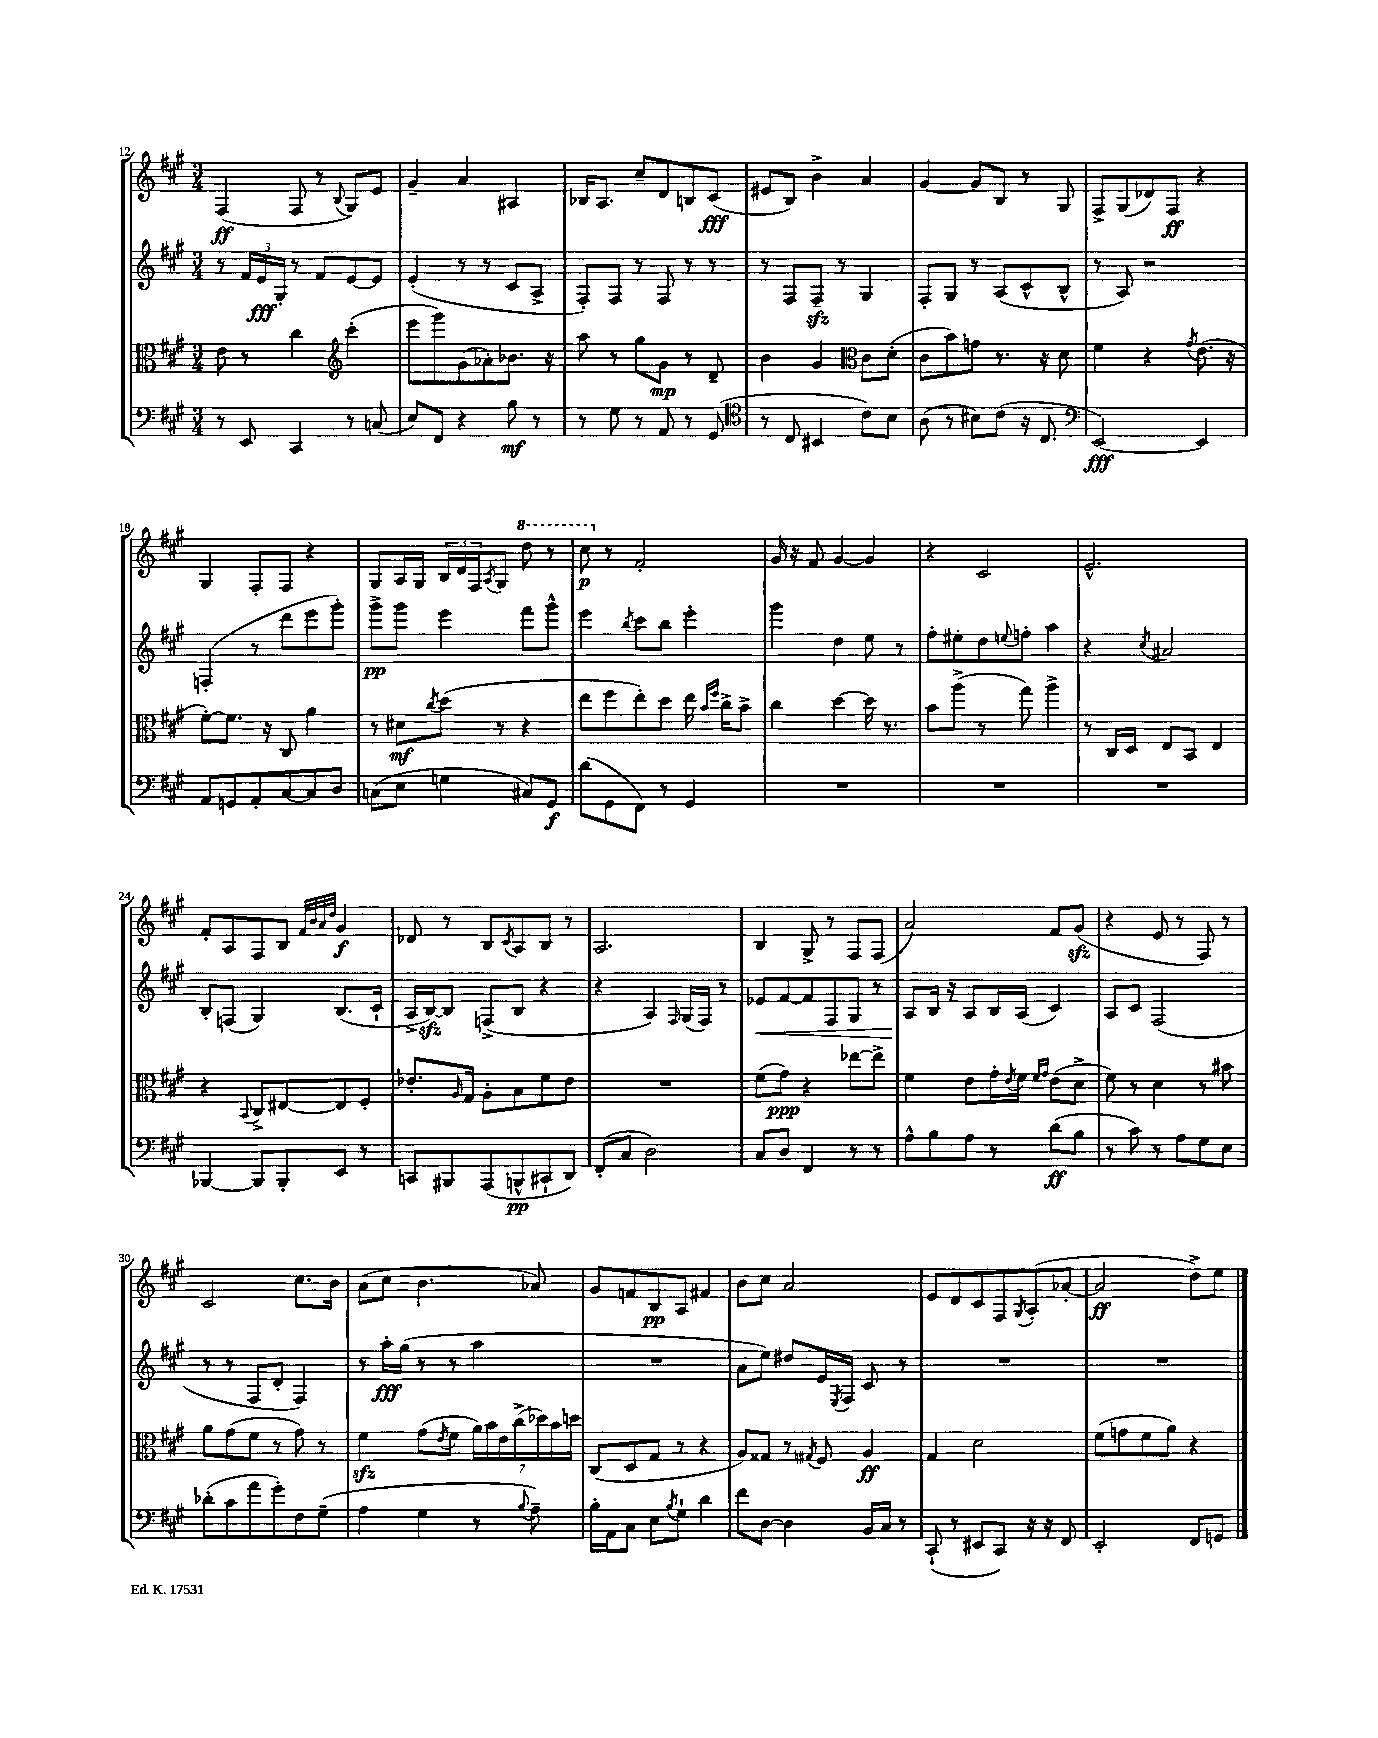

**kern	**kern	**kern	**kern
*staff4	*staff3	*staff2	*staff1
*clefF4	*clefC3	*clefG2	*clefG2
*k[f#c#g#]	*k[f#c#g#]	*k[f#c#g#]	*k[f#c#g#]
*M3/4	*M3/4	*M3/4	*M3/4
8r	8e	8r	(4F#
8EE	8r	24f#	.
.	.	24e	.
.	.	24G#'	.
4CC#	4cc#	8r	8F#
.	.	8f#	8r
*	*clefG2	*	*
.	.	.	8qqB
8r	(4ccc#'	[8e	8G#)
(8C	.	8e]	8e
=	=	=	=
8E)	8eee	(4e'	4g#~
8FF#	8ggg#)	.	.
4r	(8g#	8r	4a
.	8a-')	8r	.
8B	8.b-	8c#	4A#
8r	.	8A^	.
.	16r	.	.
=	=	=	=
8r	8aa	8F#')	16B-
.	.	.	8.A
8G#	8r	8F#	.
8r	8gg#	8r	8cc#~
8AA	8g#	8F#	8d
8r	8r	8r	8B
(8GG#	8d~	8r	(8c#
=	=	=	=
*clefC4	*	*	*
8r	4b	8r	8e#
8C#	.	8F#	8B)
4BB#	4g#	8F#~	4b^
.	.	8r	.
*	*clefC3	*	*
8c#)	8c#	4G#	4a
8B	(8d'	.	.
=	=	=	=
(8A	8c#	8F#'	[4g#
8r	8b)	8G#	.
8B#)	8g	8r	8g#]
(8c#	8.r	(8A	8B
16r	.	8c#^^	8r
8.C#	16r	.	.
.	8d	8B^^	8G#
=	=	=	=
*clefF4	*	*	*
[2EE)	4f#	8r	8F#^
.	.	8A)	(8G#
.	4r	2r	8d-)
.	.	.	8F#
.	8qg#	.	.
4EE]	(8.e	.	4r
.	16r	.	.
=	=	=	=
8AA	[8f#')	(4F'	4G#
8GG	8.f#]	.	.
8AA'	.	8r	8F#'
.	16r	.	.
[8C#	8C#	8ddd	8F#
8C#]	4a	8eee	4r
8D	.	8ggg#')	.
=	=	=	=
(8C	8r	8ggg#^	8G#
8E	8d#	8ggg#	16A
.	.	.	16G#
.	8qcc#	.	.
4G	(8dd	4eee	24B
.	.	.	24d
.	.	.	24F#
.	.	.	8qA
.	8r	.	8G#
8C#)	4r	8fff#	8ddd
8GG#	.	8ggg#^^	8r
=	=	=	=
(8d	8ee	4eee	8ccc#
8GG#	8ff#	.	8r
.	.	8qbb	.
8FF#)	8ee')	8ccc#	2f#'
8r	8dd	8bb	.
4GG#	16ee	4eee'	.
.	16qqb	.	.
.	16qqff#	.	.
.	16cc#^	.	.
.	8b^	.	.
=	=	=	=
2.r	4cc#	4ggg#	16g#
.	.	.	16r
.	.	.	8f#
.	[4dd	4dd	[4g#
.	16dd]	8ee	4g#]
.	8.r	.	.
.	.	8r	.
=	=	=	=
2.r	8b	8ff#'	4r
.	(8aa^	8ee#'	.
.	8r	8dd	2c#
.	.	8qqee	.
.	8gg#)	8ff'	.
.	4aa^	4aa	.
=	=	=	=
2.r	8r	4r	2.e^^
.	16C#	.	.
.	16D	.	.
.	.	8qcc#	.
.	8E	2a#	.
.	8BB	.	.
.	4E	.	.
=	=	=	=
[4BBB-	4r	8B'	8f#'
.	.	(8F	8A
.	8qqBB	.	.
8BBB-]	8C#^	4G#)	8F#
8BBB-'	[8E#	.	8B
.	.	.	32qqf#
.	.	.	32qqb
.	.	.	32qqa
.	.	.	32qqdd
8EE	8E#]	(8.B	4g#
8r	8F#'	.	.
.	.	16c#`	.
=	=	=	=
8CC	8.e-'	16A^	8d-
.	.	[16B)	.
8BBB#	.	8B]	8r
.	16qqA	.	.
.	16G#	.	.
(8AAA	8A'	(8F^	8B
.	.	.	8qc#
8BBB^^	8B	8B	8A
8CC#`	8f#	4r	8B
8DD)	8e-	.	8r
=	=	=	=
(8FF#'	2.r	4r	2.A
8C#	.	.	.
2D)	.	4A)	.
.	.	16qqF#	.
.	.	(16G#	.
.	.	16F#)	.
.	.	8r	.
=	=	=	=
8C#	(8f#	8e-	4B
8D	8g#)	[8f#	.
4FF#	4r	8f#]	8G#^
.	.	8F#	8r
8r	[8ee-	8G#	8F#
8r	8ee-^]	8r	(8F#
=	=	=	=
8A^^	4f#	8A	2a)
8B	.	16B	.
.	.	16r	.
8A	8e	8A	.
8r	16g#'	16B	.
.	8qe	.	.
.	16f#	(16A	.
.	16qqf#	.	.
.	16qqg#	.	.
(8d	(8e	4c#)	8f#
8B	8d^	.	(8g#
=	=	=	=
8r	8f#)	8A	4r
8c#)	8r	8c#	.
8r	4d	(2F#	8e
8A	.	.	8r
8G#	8r	.	8F#)
8E	8b#	.	8r
=	=	=	=
(8d-'	8a	8r	2c#
8c#	(8g#	8r	.
8a	8f#	8F#	.
8g#')	8r	8d'	.
8F#	8g#)	4F#)	8.cc#
(8G#~	8r	.	.
.	.	.	16b
=	=	=	=
4A	4f#	8r	(8a
.	.	16aa'	8cc#
.	.	(16gg#	.
4G#	(8g#	8r	4.b
.	8qe	.	.
.	8f#	8r	.
8r	28a)	4aa	.
.	28b	.	.
.	28e	.	.
.	(28cc#^	.	.
8qqB	.	.	.
8A~)	.	.	8a-)
.	28dd-)	.	.
.	28b	.	.
.	28dd	.	.
=	=	=	=
16B'	(8C#	2.r	8g#
16AA	.	.	.
8C#	8D	.	8f
8E	8G#	.	8B
8qB	.	.	.
8G#`	8r	.	8A
4d	4r	.	4f#
=	=	=	=
8f#	8A)	8a	8b
[8D	8G##	8ee)	8cc#
4D]	8r	8dd#	2a
.	8qG#	.	.
.	8F#	16e	.
.	.	8qE	.
.	.	16F#	.
16BB	4A	8c#	.
16C#	.	.	.
8r	.	8r	.
=	=	=	=
(8CC#`	4G#	2.r	8e
8r	.	.	8d
8EE#	2d	.	8c#
8CC#)	.	.	8F#
.	.	.	8qG#
16r	.	.	(8A'
16r	.	.	.
8FF#	.	.	[8a-'
=	=	=	=
2EE'	(8f#	2.r	2a-]
.	8g	.	.
.	8f#	.	.
.	8a)	.	.
8FF#	4r	.	8dd^)
8GG	.	.	8ee
==	==	==	==
*-	*-	*-	*-
